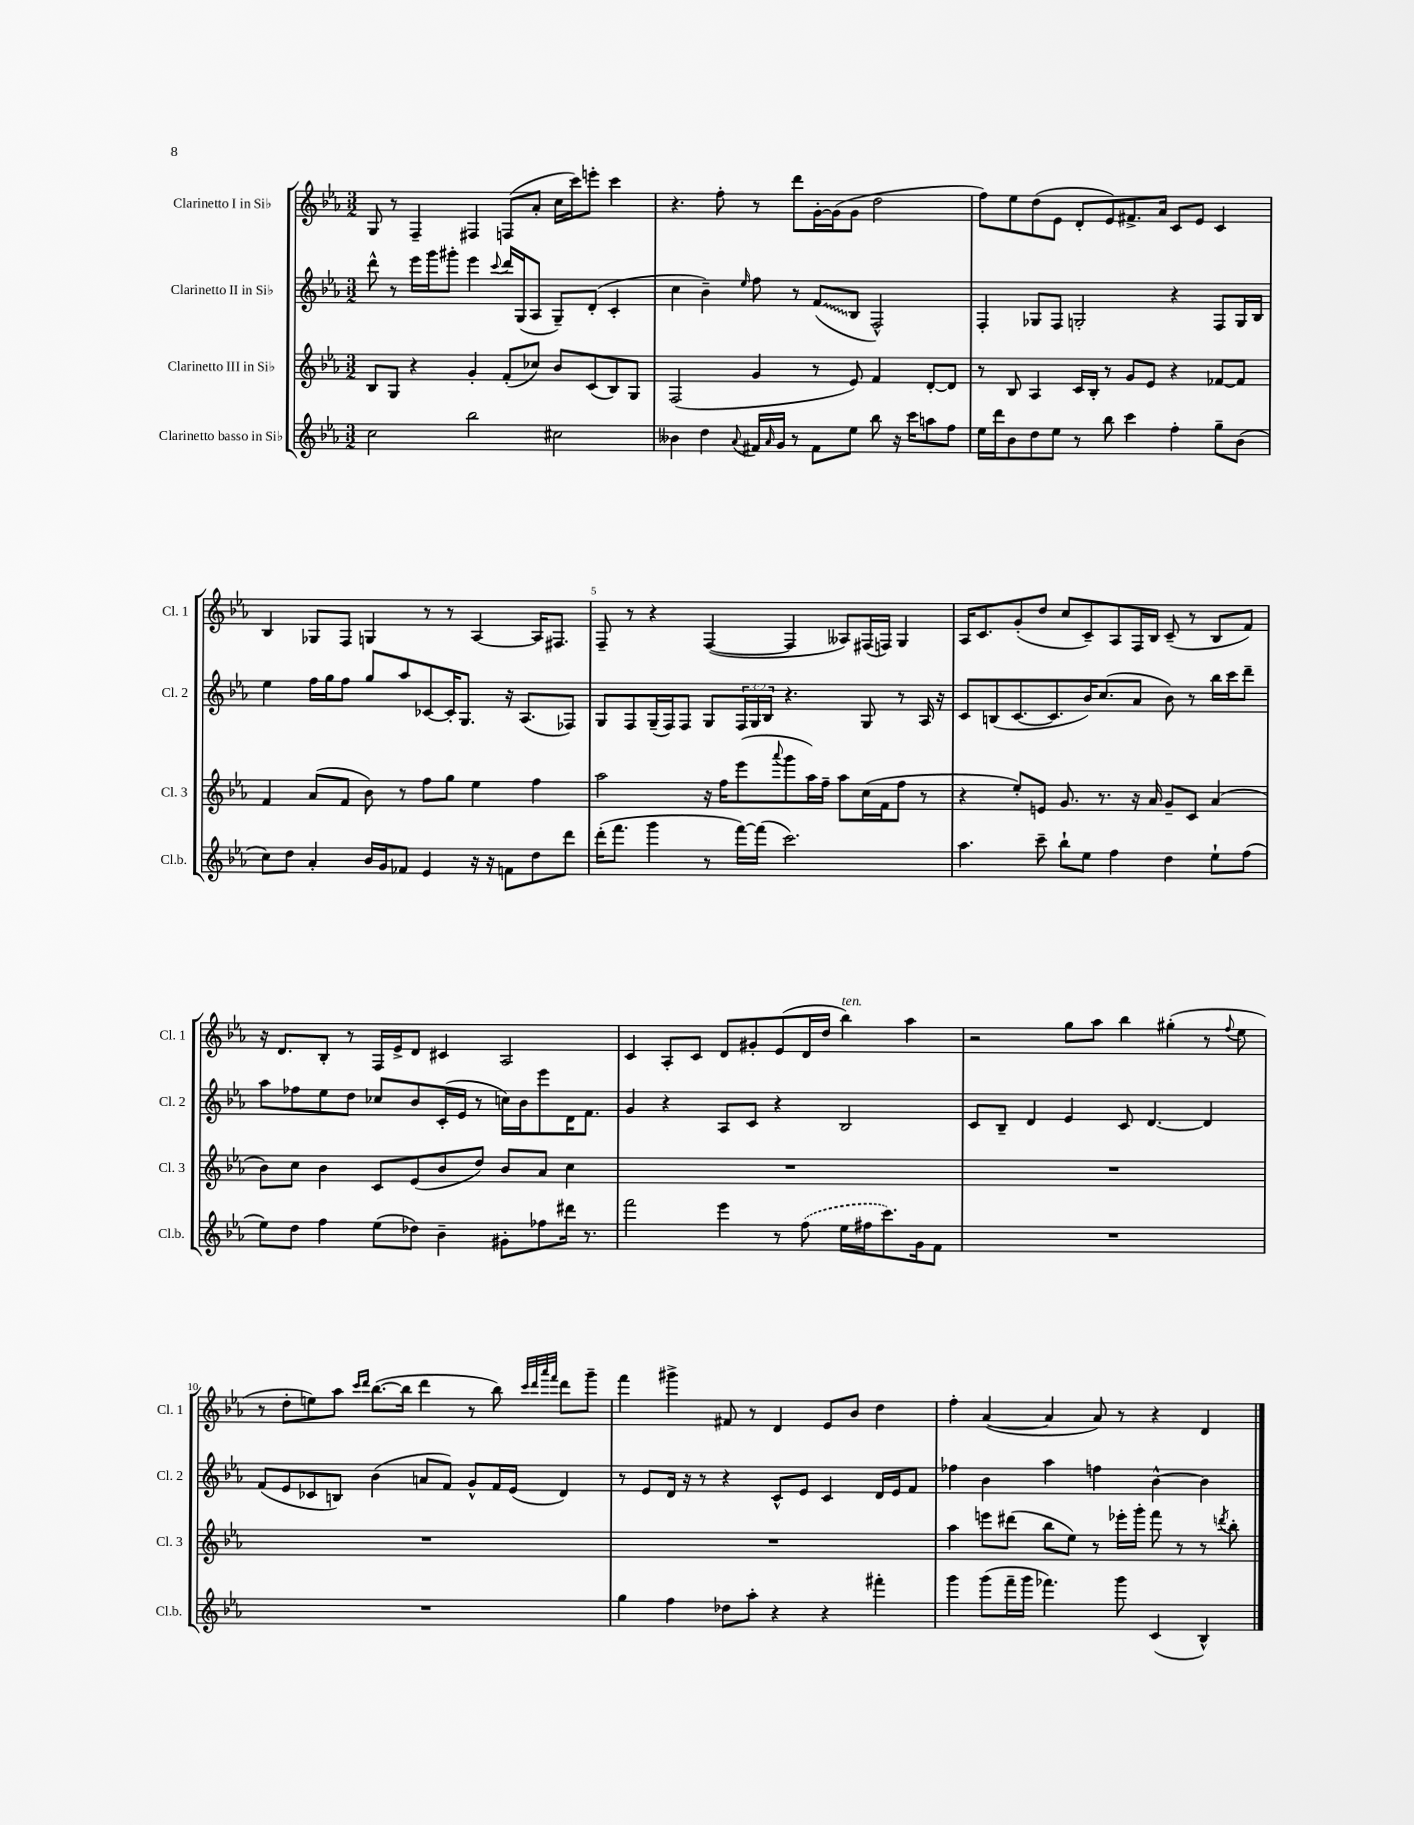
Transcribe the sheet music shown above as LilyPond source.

<<
\new StaffGroup <<
\new Staff = "s0" \with { instrumentName = "Clarinetto I in Sib" shortInstrumentName = "Cl. 1" } {
    \clef treble \key ees \major \numericTimeSignature \time 3/2
    g8 r8 f4-- fis4 f8( aes'8-. c''16 c'''16) e'''8-. c'''4 |
    r4. f''8-. r8 d'''8 g'16~-. g'16( g'8 d''2 |
    f''8) ees''8 d''8( ees'8 d'8-. ees'8) fis'8.-> aes'16 c'8 ees'8 c'4 |
    bes4 ges8 f8 g4 r8 r8 aes4~ aes16 fis8. |
    f8-- r8 r4 f4~( f4 aeses8) fis16( f16) g4 |
    aes16 c'8. g'8-.( d''8 c''8 c'8--) aes8 f16 bes16 c'8--( r8 bes8 f'8) |
    r16 d'8. bes8-. r8 f16 ees'16-> d'8 cis'4 aes2 |
    c'4 aes8-. c'8 d'8 gis'8-. ees'8( d'16 d''16 bes''4^\markup { \italic "ten." }) aes''4 |
    r2 g''8 aes''8 bes''4 gis''4-.( r8 \appoggiatura { f''8 } ees''8 |
    r8 d''8-. e''8) aes''8 \grace { c'''16 d'''16 } bes''8.~( bes''16 d'''4 r8 bes''8) \grace { c'''32 d'''32 aes'''32 f'''32 } d'''8 g'''8-- |
    f'''4 gis'''4-> fis'8 r8 d'4 ees'8 bes'8 d''4 |
    f''4-. aes'4~( aes'4 aes'8) r8 r4 d'4 \bar "|." |
}
\new Staff = "s1" \with { instrumentName = "Clarinetto II in Sib" shortInstrumentName = "Cl. 2" } {
    \clef treble \key ees \major \numericTimeSignature \time 3/2 \override Staff.TupletNumber.text = #tuplet-number::calc-fraction-text
    d'''8-^ r8 ees'''16 g'''16 gis'''8-. ees'''4 \appoggiatura { c'''8 } d'''16 g16( aes8 g8--) d'8-.( c'4-. |
    c''4 bes'4--) \grace { ees''16 } f''8 r8 \once \override Glissando.style = #'zigzag f'8\glissando( bes8 f2-^) |
    f4-. ges8 f8 g2-. r4 f8 g16 bes16 |
    ees''4 f''16 g''16 f''8 g''8 aes''8 ces'8~ ces'16-. g8. r16 aes8.( fes8) |
    g8 f8 g16--( f16) f8 g8 \tuplet 3/2 { f16 g16 bes16 } r4. g8 r8 aes16 r16 |
    c'8 b8( c'8.~ c'8. bes'16) c''8.( aes'8 bes'8) r8 bes''16 c'''16 d'''8-- |
    aes''8 fes''8 ees''8 d''8 ces''8 bes'8 c'16-.( ees'16 r8 c''16) bes'16 ees'''8 d'16 f'8. |
    g'4 r4 aes8 c'8 r4 bes2 |
    c'8 bes8-- d'4 ees'4 c'8 d'4.~ d'4 |
    f'8( ees'8 ces'8 b8) bes'4( a'8 f'8) g'8-^ f'16 ees'16( d'4) |
    r8 ees'8 d'16 r16 r8 r4 c'8-^ ees'8 c'4 d'16 ees'16 f'8 |
    fes''4 bes'4 aes''4 f''4 bes'4~-^ bes'4 \bar "|." |
}
\new Staff = "s2" \with { instrumentName = "Clarinetto III in Sib" shortInstrumentName = "Cl. 3" } {
    \clef treble \key ees \major \numericTimeSignature \time 3/2
    bes8 g8 r4 g'4-. f'8-.( ces''8) bes'8 c'8( bes8) g8 |
    f2( g'4 r8 ees'8) f'4 d'8~-. d'8 |
    r8 bes8 aes4 c'16 bes16-. r8 g'8 ees'8 r4 fes'8~ fes'8 |
    f'4 aes'8( f'8 bes'8) r8 f''8 g''8 ees''4 f''4 |
    aes''2 r16 f''16 ees'''8( \appoggiatura { aes'''8 } g'''8 aes''16) f''16-- aes''8 c''16( f'16 f''8 r8 |
    r4 ees''8-.) e'8 g'8. r8. r16 aes'16 g'8-- c'8 aes'4( |
    bes'8) c''8 bes'4 c'8 ees'8( bes'8 d''8) bes'8 aes'8 c''4 |
    R1. |
    R1. |
    R1. |
    R1. |
    aes''4 e'''8 dis'''8( bes''8 ees''8) r8 ees'''16-. g'''16-. f'''8 r8 r8 \acciaccatura { d'''8 } bes''8-. \bar "|." |
}
\new Staff = "s3" \with { instrumentName = "Clarinetto basso in Sib" shortInstrumentName = "Cl.b." } {
    \clef treble \key ees \major \numericTimeSignature \time 3/2
    c''2 bes''2 cis''2 |
    beses'4 d''4 \appoggiatura { aes'8 } fis'16 \grace { aes'16 } g'16 r8 fis'8 ees''8 bes''8 r16 c'''16 a''8 f''8 |
    ees''16 d'''16 bes'8 d''8 ees''8 r8 bes''8 c'''4 f''4-. g''8-- bes'8( |
    c''8) d''8 aes'4-. bes'16 g'16 fes'8 ees'4 r16 r16 f'8 d''8 d'''8 |
    d'''16-.( f'''8. g'''4 r8 f'''16~) f'''16( c'''2.) |
    aes''4. c'''8-- bes''8-! ees''8 f''4 d''4 ees''8-! f''8( |
    ees''8) d''8 f''4 ees''8( des''8) bes'4-- gis'8-. fes''8 dis'''16 r8. |
    f'''2 ees'''4 r8 \once \slurDashed f''8( ees''16 fis''16 c'''8.) g'16 f'8 |
    R1. |
    R1. |
    g''4 f''4 des''8 aes''8-. r4 r4 fis'''4-. |
    g'''4 g'''8( f'''16-- g'''16 fes'''4.) g'''8 c'4( bes4-^) \bar "|." |
}
>>
>>
\layout { \context { \Score \override BarNumber.break-visibility = ##(#f #t #t) barNumberVisibility = #(every-nth-bar-number-visible 5) } }
